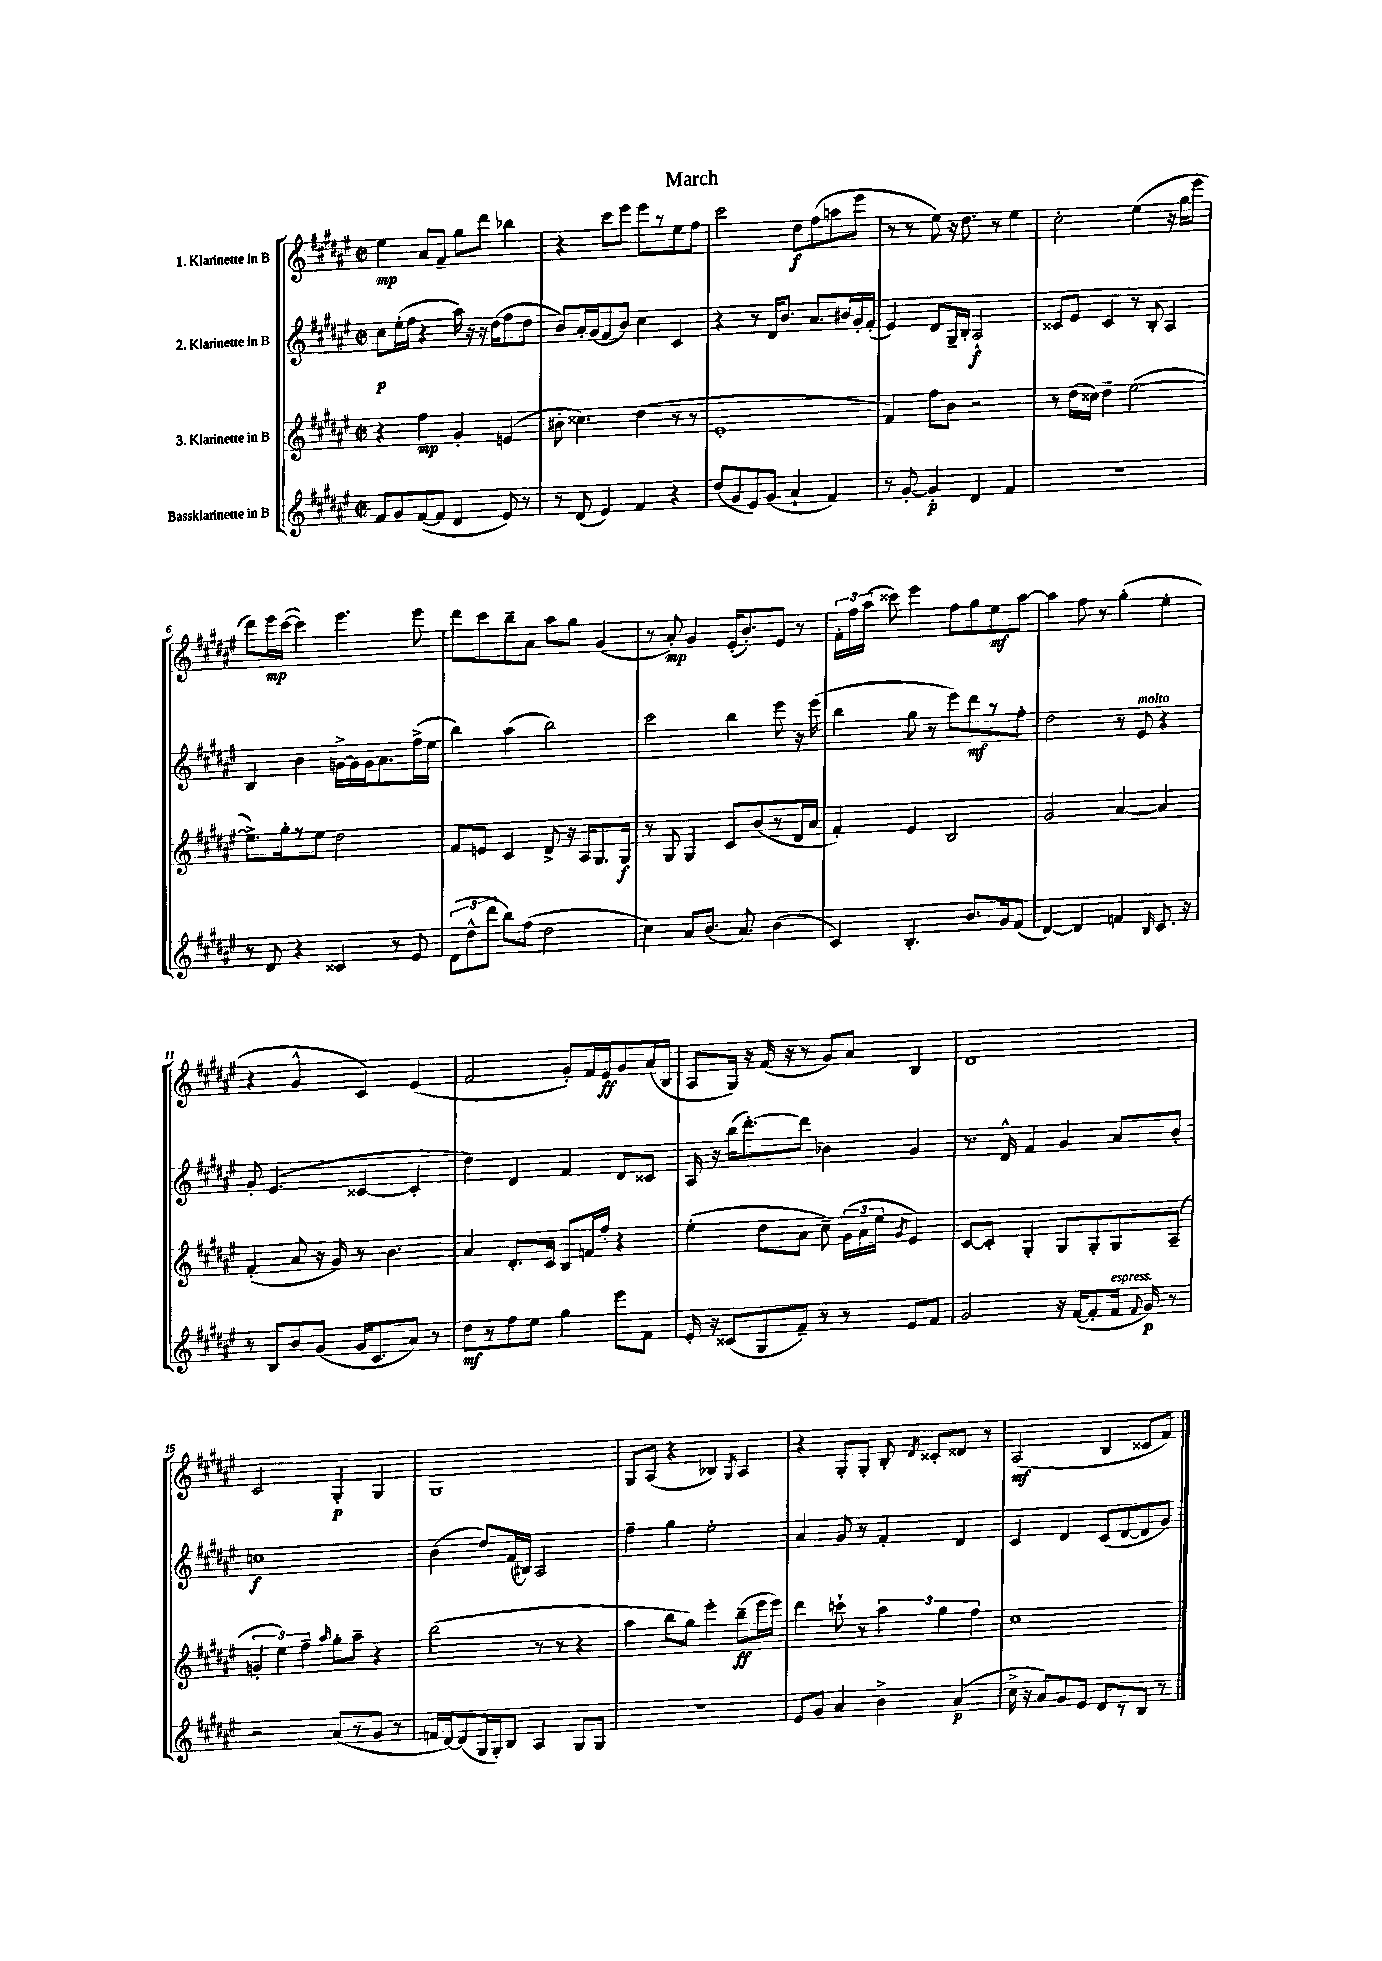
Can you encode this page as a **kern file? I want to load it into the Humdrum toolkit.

**kern	**kern	**kern	**kern
*staff4	*staff3	*staff2	*staff1
*clefG2	*clefG2	*clefG2	*clefG2
*k[f#c#g#d#a#e#]	*k[f#c#g#d#a#e#]	*k[f#c#g#d#a#e#]	*k[f#c#g#d#a#e#]
*M2/2	*M2/2	*M2/2	*M2/2
*met(c|)	*met(c|)	*met(c|)	*met(c|)
8f#/L	4r	8cc#\L	4ee#\
8g#/	.	(16ee#'\L	.
.	.	16ff#\JJ	.
([8f#/	4ff#\	4r	8a#/L
8f#/]J	.	.	8f#~/J
4d#/	4g#'/	16aa#\)	8gg#\L
.	.	16r	.
.	.	16r	8ddd#\J
.	.	(16dd#\LK	.
8e#/)	(4e/	8ff#\	4bb-\
8r	.	8dd#\J	.
=	=	=	=
8r	8b#'\	8b/L)	4r
(8d#/	4.cc##\)	16a#'/L	.
.	.	(16g#/J	.
4e#/)	.	8f#/	8ccc#\L
.	.	8b/J)	8eee#\J
4f#/	(4dd#\	4cc#\	8eee#\L
.	.	.	8r
4r	8r	4c#/	8ee#\
.	8r	.	8ff#\J
=	=	=	=
(8dd#/L	1e#'	4r	2ccc#\
8g#/	.	.	.
8e#/)	.	8r	.
(8g#/J	.	16d#/LK	.
.	.	8.b/J	.
4a#`/	.	.	8dd#\L
.	.	8.a#/L	(8ff#\
4f#/)	.	.	8aa\
.	.	16b#/L	.
.	.	16g#'/	8eee#\J
.	.	(16f#'/JJ	.
=	=	=	=
8r	4f#/)	4e#/)	8r
[8g#'/	.	.	8r
4g#'/]	8ff#\L	8d#/L	8ee#\)
.	8b\J	16G#~/L	16r
.	.	16B'/JJ	8.dd#\
4d#/	2r	2A#`/	.
.	.	.	8r
4f#/	.	.	4ee#\
=	=	=	=
1r	8r	8c##/L	2cc#'\
.	(16dd#\LL	8e#/J	.
.	16cc##\JJ)	.	.
.	4dd#~\	4c##/	.
.	([2ee#\	8r	(4ee#\
.	.	8B'/	.
.	.	4A#/	16r
.	.	.	16gg#\LK
.	.	.	8eee#\J
=	=	=	=
8r	8.ee#^\]L)	4B/	8ddd#\L)
8d#/	.	.	16eee#\L
.	16gg#'\k	.	([16ccc#\JJ
4r	8r	4b\	4ccc#\])
.	8ee#\J	.	.
4c##/	2dd#\	[16g^\LL	4.eee#\
.	.	16g\]	.
.	.	16g\J	.
.	.	8.a#\	.
8r	.	.	.
8e#/	.	(16ff#^\L	8eee#\
.	.	16ee#\JJ	.
=	=	=	=
(12d#\L	8f#/L	4bb\)	8ddd#\L
12dd#^^\	.	.	.
.	8e/J	.	8ccc#\
12ddd#\J	.	.	.
8bb\L)	4c#/	(4aa#\	8bb~\
(8ff#\J	.	.	8a#\J
2dd#\	8d#^/	2bb\)	8aa#\L
.	16r	.	8gg#\J
.	16A#/LK	.	.
.	8.G#/	.	(4g#/
.	16G#/Jk	.	.
=	=	=	=
4cc#\)	8r	2ccc#\	8r
.	8G#/	.	8a#'/)
8a#/L	4G#/	.	4g#/
(8.b/J	.	.	.
.	8c#/L	4bb\	(16e#'/LK
8.a#/)	.	.	8.b'/)
.	(8b/	.	.
(4b\	8r	8eee#\	8e#/J
.	16d#/L	16r	8r
.	16a#/JJ	(16eee#\	.
=	=	=	=
4c#/)	4f#'/)	4bb\	24f#'\LL
.	.	.	24ff#\
.	.	.	(24aa#\JJ
.	.	.	8ccc##\)
4.B'/	4e#/	8gg#\	4eee#\
.	.	8r	.
.	2B/	8eee#\L)	8ff#\L
8.b/L	.	8ddd#\	8gg#\
.	.	8r	8ee#\
16g#/k	.	.	.
(8f#/J	.	8ff#'\J	[8aa#\J
=	=	=	=
[4d#/)	2g#/	2dd#\	4aa#\]
4d#/]	.	.	8ff#\
.	.	.	8r
4f/	[4a#/	8r	(4gg#'\
.	.	8e#/	.
16qqB/	.	.	.
8.c#/	4a#/]	4r	4ee#'\
16r	.	.	.
=	=	=	=
8r	(4f#'/	8g#'/	4r
8B/L	.	(4.e#/	.
8b/	8a#/	.	4g#^^/
(8g#/J	16r	.	.
.	16g#/)	.	.
16g#/LK	8r	[4c##/	4c#/)
8.c#/	.	.	.
.	4.b\	.	.
8a#/J)	.	4c##'/]	(4e#/
8r	.	.	.
=	=	=	=
8dd#\L	4a#/	4dd#\)	2f#/
8r	.	.	.
8ff#\	8.d#'/L	4d#/	.
8ee#\J	.	.	.
.	16c#/Jk	.	.
4gg#\	8B/L	4f#/	8g#'/L)
.	16f/L	.	16f#/L
.	16ff#'/JJ	.	16e#/J
8eee#\L	4r	8d#/L	8g#/
8f#\J	.	8c##/J	(16a#/L
.	.	.	16B/JJ
=	=	=	=
16e#'/	(4ee#'\	16A#/	8A#/L
16r	.	16r	.
(8c##/L	.	(16bb\LK	16G#/Jk)
.	.	[8.ddd#'\)	16r
8G#/	8dd#\L	.	(16f#/
.	.	.	16r
8f#~/J)	8a#\J	8ddd#\]J	8r
8r	8cc#~\)	4b-\	8g#/L)
8r	(24g#\LL	.	8a#/J
.	24a#\	.	.
.	24ee#\JJ	.	.
.	8qg#/	.	.
8e#/L	4e#/)	4g#/	4B/
8f#/J	.	.	.
=	=	=	=
2g#/	[8c#/L	8.r	1d#
.	8c#'/]J	.	.
.	.	16d#^^/	.
.	4G#'/	4f#/	.
16r	8G#/L	4g#/	.
([16f#/LK	.	.	.
8f#'/]	8G#'/	.	.
16f#/Jk	8G#/	8a#/L	.
8qqf#/	.	.	.
16g#/)	.	.	.
8r	(8A#~/J	8b'/J	.
=	=	=	=
2r	6g'/	1cc	2c#/
.	6ee#\)	.	.
.	6ff#~\	.	.
.	16qqaa#/	.	.
(8a#/L	8gg#'\L	.	4G#'/
8r	8aa#~\J	.	.
8g#/J	4r	.	4G#/
8r	.	.	.
=	=	=	=
16f/LL	(2bb\	(4b\	1G#
[16d#/J)	.	.	.
(8d#/]	.	.	.
16G#/L	.	8dd#/L)	.
16G#'/J)	.	.	.
8B/J	.	(16f#/L	.
.	.	16B#/JJ)	.
4A#/	8r	2A#/	.
.	8r	.	.
8G#/L	4r	.	.
8G#/J	.	.	.
=	=	=	=
1r	4aa#\	4ff#~\	8G#/L
.	.	.	(8A#/J
.	8bb\L	4gg#\	4r
.	8gg#\J)	.	.
.	4eee#'\	2ee#'\	4B-/)
.	.	.	8qG#/
.	(8bb~\L	.	4A#/
.	16eee#\L	.	.
.	16eee#\JJ)	.	.
=	=	=	=
8e#/L	4ddd#\	4a#/	4r
8g#/J	.	.	.
4a#/	8ccc`\	8g#/	8G#'/L
.	8r	8r	8G#'/J
4b^\	6aa#\	4f#'/	8B'/
.	.	.	8qd#/
.	.	.	8c##'/L
.	6gg#\	.	.
(4a#/	.	4d#/	8d##/J
.	6ff#\	.	.
.	.	.	8r
=	=	=	=
16cc#^\	1cc#	4c#/	(2A#/
16r	.	.	.
8a#/L)	.	.	.
8g#/	.	4d#/	.
8e#/J	.	.	.
8d#/L	.	(8c#/L	4B/
8r	.	[8d#/	.
8B/J	.	8d#/]	8c##/L
8r	.	8g#/J)	8f#/J)
==	==	==	==
*-	*-	*-	*-
